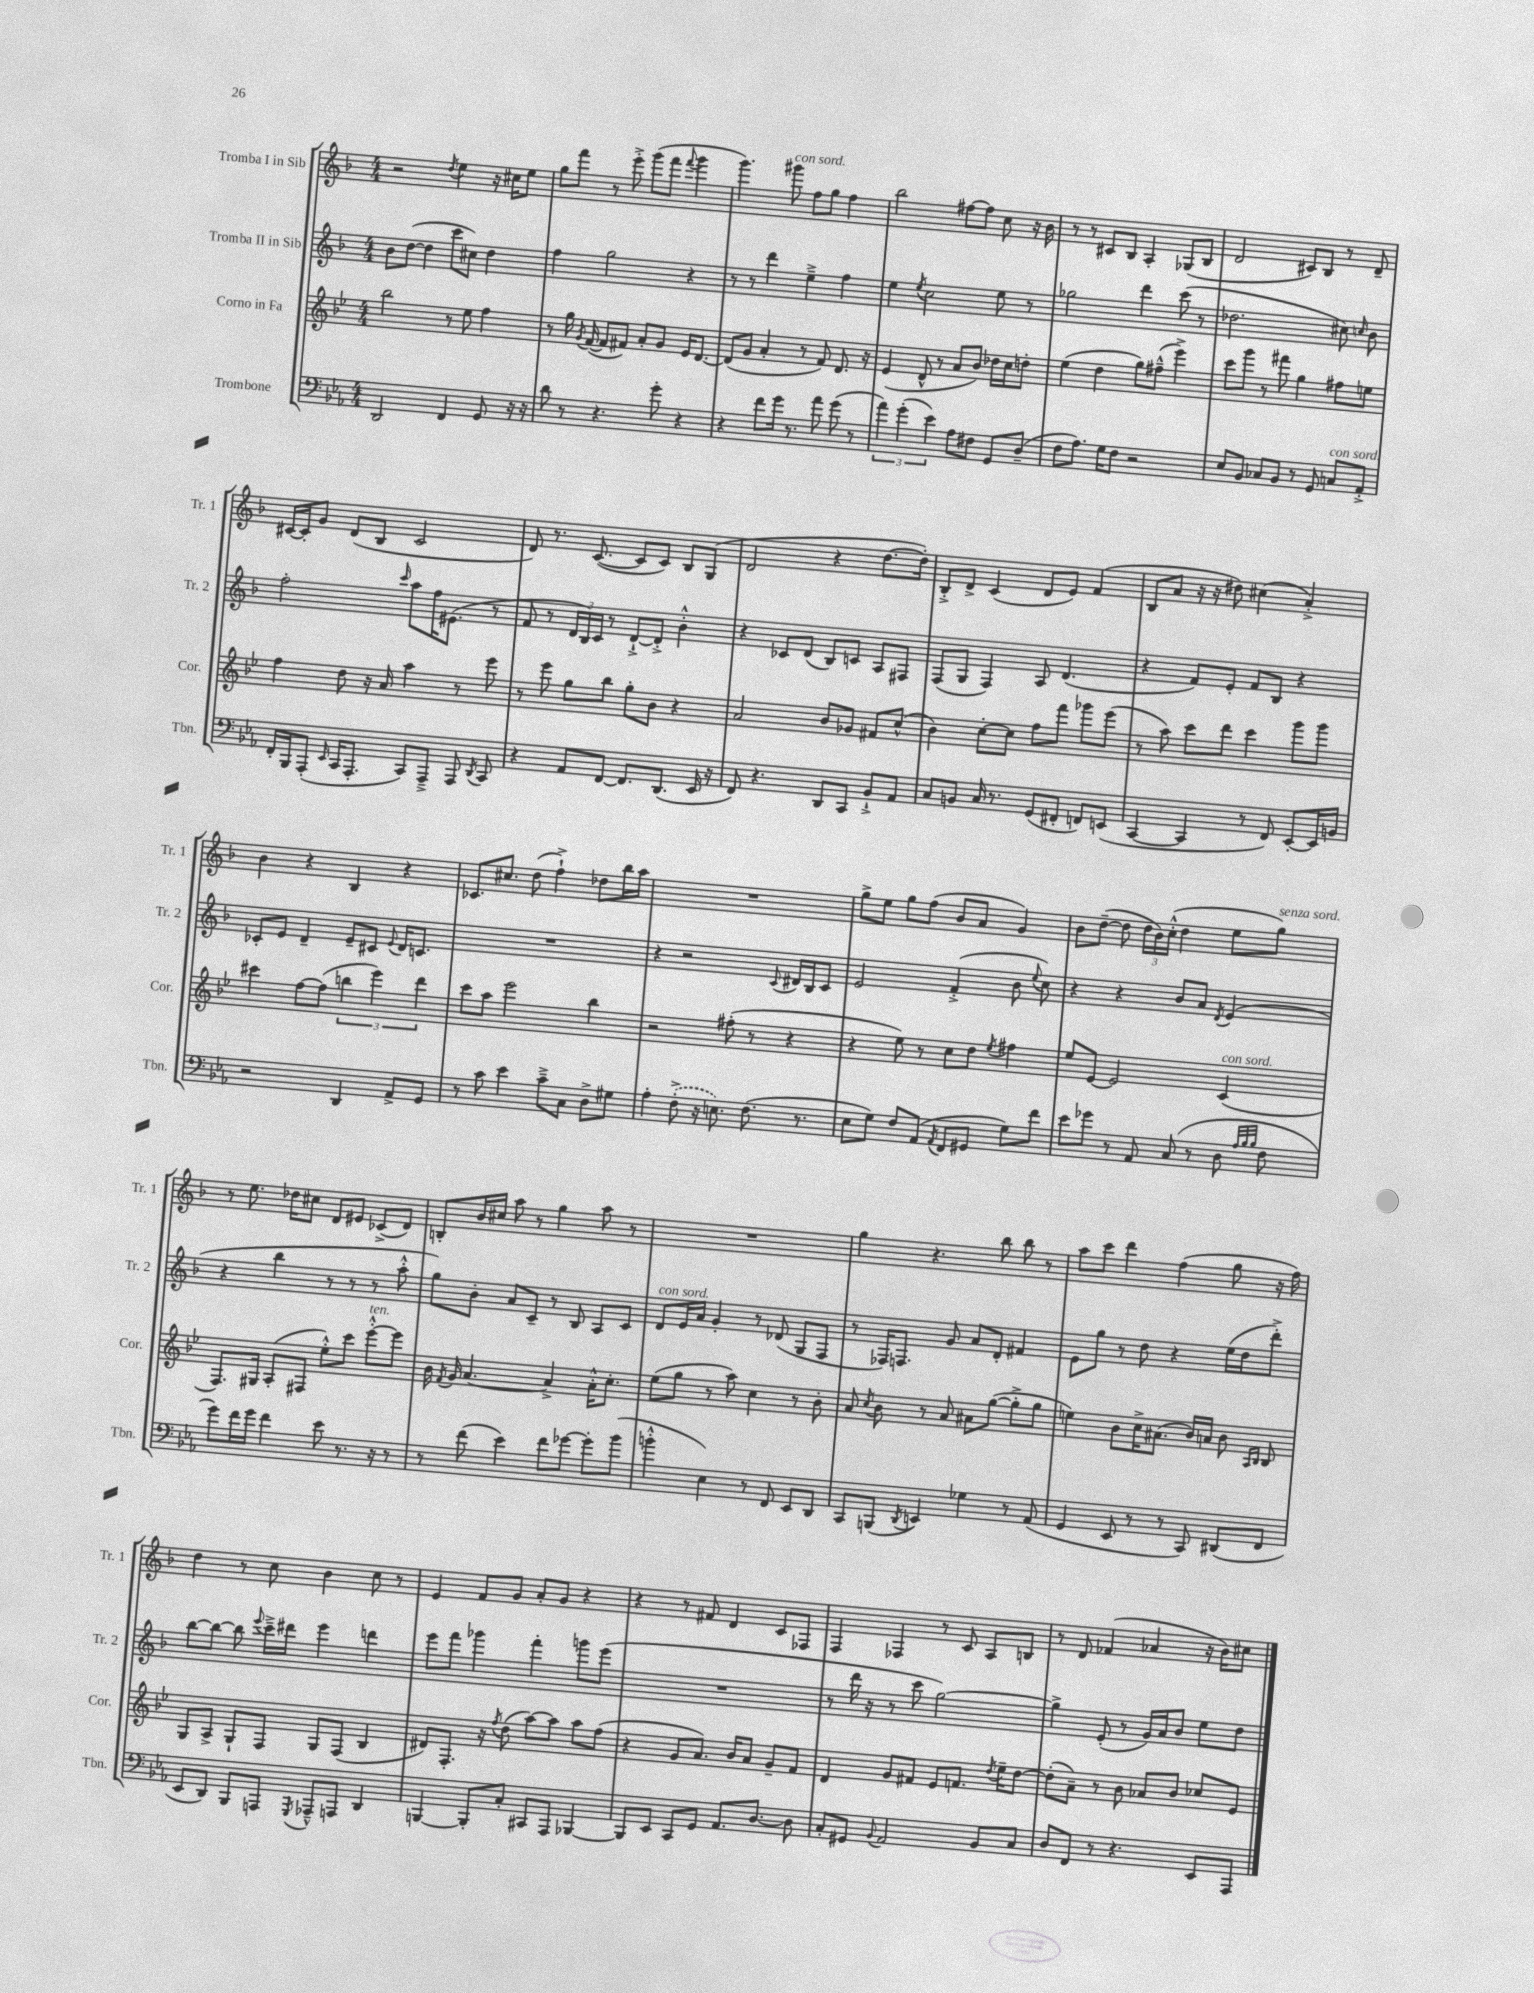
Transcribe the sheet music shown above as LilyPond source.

<<
\new StaffGroup <<
\new Staff = "s0" \with { instrumentName = "Tromba I in Sib" shortInstrumentName = "Tr. 1" } {
    \clef treble \key f \major \numericTimeSignature \time 4/4
    \autoBeamOff r2 \acciaccatura { d''8 } e''4 r16 cis''16[ e''8] |
    g''8[ f'''8] r8 e'''8-.-> g'''8[( f'''8] \appoggiatura { f'''8 } g'''4 |
    g'''4.) gis'''8^\markup { \italic "con sord." } f''8[ g''8] f''4 |
    bes''2 fis''8[~ fis''8] c''8 r16 bes'16 |
    r8 r8 cis'8[ bes8] a4-. ges8[( bes8] |
    d'2 cis'8[) bes8] r8 d'8-- |
    cis'16[~ cis'16-. g'8] d'8[( bes8] cis'2 |
    d'8) r8. c'8.~( c'8[ c'8]) bes8[ g8]( |
    d'2 r4 d''8.[~ d''16]-.) |
    bes8[-.-> d'8]-> c'4( d'8[ e'8]) f'4( |
    bes8[ a'8] r16 r16 dis''8) cis''4( a'4-.->) |
    bes'4 r4 bes4 r4 |
    ces'8.[ cis''8.] d''8( f''4-!->) des''8[ bes''16 a''16] |
    R1 |
    g''8[-> e''8] g''8[ f''8]( bes'8[ a'8] g'4) |
    bes'8[ d''8]~--( d''8 \tuplet 3/2 { d''16[ bes'16) c''16]-.-^( } d''4 e''8[ g''8]^\markup { \italic "senza sord." }) |
    r8 e''8. des''16[ cis''8] d'8[ eis'8] ces'8[->( d'8]) |
    b8[-. bes'16 cis''16] a''8 r8 g''4 a''8 r8 |
    R1 |
    g''4 r4. bes''8 bes''8 r8 |
    a''8[ c'''8] d'''4 f''4( g''8 r16 f''16) |
    d''4 r8 c''8 bes'4 c''8 r8 |
    e'4 f'8[ g'8] a'8[-. g'8] r4 |
    r4 r8 fis'8 d'4 c'8[ fes8] |
    f4 fes4 r8 c'8 a8[ b8] |
    r8 d'8 fes'4( aes'4 r16 bes'16[) cis''8] \bar "|." |
}
\new Staff = "s1" \with { instrumentName = "Tromba II in Sib" shortInstrumentName = "Tr. 2" } {
    \clef treble \key f \major \numericTimeSignature \time 4/4
    \autoBeamOff bes'8[ d''8]~( d''4 c'''8[ cis''8]) d''4 |
    f''4 g''2 r4 |
    r8 r8 d'''4 e''4---> f''4 |
    e''4 \acciaccatura { e''8 } c''2 e''8 r8 |
    ges''2 d'''4 c'''8( r8 |
    des''2. cis''8) \grace { c''16 } bes'8 |
    f''2-. \grace { c'''16 } a''8[ f''16 eis'8.]( r8 |
    f'8 r8 \tuplet 3/2 { d'16[ bes16) c'16] } r8 d'8[~-!-> d'8]-.-> bes'4-.-^ |
    r4 ces'8[ d'8]( bes8[) c'8] a8[ fis8] |
    f8[( g8] f4) a8 d'4.( |
    r4 f'8[) e'8]-. f'8[ bes8] r4 |
    ces'8[-. e'8] d'4-- e'8[-- cis'8] \appoggiatura { e'8 } d'16[ c'8.] |
    R1 |
    r4 r2 \appoggiatura { c'8 } dis'16[ bes16 c'8] |
    e'2 f'4-.->( bes'8 \appoggiatura { e''8 } c''8) |
    r4 r4 bes'8[ a'8] \acciaccatura { d'8 } e'4( |
    r4 bes''4 r8 r8 r8 a''8-.-^ |
    g''8[) bes'8]-. a'8[ c'8]-- r8 bes8 a8[ c'8] |
    d'8[^\markup { \italic "con sord." } e'16 a'16] g'4-. r8 des'8( g8[ f8] |
    r8 fes16[) f8.] g'8 a'8[ d'8]-. fis'4 |
    e'8[ g''8] r8 d''8 r4 e''16[( d''16 d'''8]-.->) |
    bes''8[~ bes''8]~ bes''8 \appoggiatura { e'''8 } c'''16[---> dis'''16] e'''4 d'''4 |
    e'''8[ f'''8] ges'''4 f'''4-. g'''8[ e'''8]( |
    R1 |
    r8 d'''16 r16 r8 c'''8 g''2~) |
    g''4-> e'8-.( r8 g'16[) a'16 bes'8] e''8[ d''8] \bar "|." |
}
\new Staff = "s2" \with { instrumentName = "Corno in Fa" shortInstrumentName = "Cor." } {
    \clef treble \key bes \major \numericTimeSignature \time 4/4
    \autoBeamOff bes''2 r8 ees''8 f''4 |
    r8 g''16 \acciaccatura { g'8 } f'16~( f'8[ fis'8]) a'8[-. g'8] ees'16[ d'8.]~ |
    d'8[( g'8] a'4-. r8 f'8) d'8. r16 |
    ees'4( d'8-^ r8 a'8[ bes'8]) des''16[ c''16 d''8]-. |
    ees''4( d''4 g''8[) fis''8]---^( ees'''4->) |
    c'''8[ g'''8] r8 fis'''8 g''4 fis''8[ e''8] |
    f''4 d''8 r16 a'16 a''4 r8 ees'''8 |
    r8 ees'''8 g''8[ bes''8] g''8[-. bes'8] r4 |
    a'2 bes'8[ ges'8] fis'8[ c''8]-^( |
    bes'4) c''8[~-. c''8] f''8[ f'''8] ges'''8[ ees'''8]( |
    r8 a''8) c'''8[ d'''8] c'''4 g'''8[ g'''8] |
    cis'''4 f''8[~ f''8]( \tuplet 3/2 { b''4 ees'''4) d'''4 } |
    c'''8[ a''8] ees'''2 bes''4 |
    r2 fis''8-.( r8 r4 |
    r4 ees''8) r8 c''8[ d''8] \acciaccatura { ees''8 } fis''4 |
    ees''8[ ees'8]~ ees'2 c'4^\markup { \italic "con sord." }( |
    f8.[) gis16] a8[-.( fis8] ees''8[-.-^) c'''8] ees'''8[~-.-^^\markup { \italic "ten." } ees'''8] |
    bes'16 \acciaccatura { f'8 } g'16 a'4.~ a'4-> a'16[-.-^ c''8.]-. |
    ees''8[( g''8] r8 a''8) c''4 r8 bes'8-. |
    a'8 \acciaccatura { c''8 } bes'8 r8 a'8 ais'8[ g''8]~( g''8[-.-> g''8] |
    e''4) bes'8[ c''16-> ais'8.]( bes'16[) a'16] bes'8 \grace { a16[ bes16] } bes8 |
    g8[ a8]-> g8[-! f8] g8[ f8]( bes4 |
    dis'8[) f8.]-. r16 \acciaccatura { f''8 } d''8( a''8[~) a''8] a''8[ f''8]( |
    r4 g'8[ a'8.]) bes'16[ a'8] g'8[-- f'8] |
    d'4 g'8[ fis'8] ees'8[ f'8.] \acciaccatura { d''8 } ees''16[-- d''8]~ |
    d''8[-.( a'8]--) r8 bes'8 aes'8[ bes'8] ces''8[ ees'8] \bar "|." |
}
\new Staff = "s3" \with { instrumentName = "Trombone" shortInstrumentName = "Tbn." } {
    \clef bass \key ees \major \numericTimeSignature \time 4/4
    \autoBeamOff d,2 f,4 g,8 r16 r16 |
    d'8 r8 r4. g'8-. r4 |
    r4 f'8[ g'16] r8. aes'8 g'8( r8 |
    \tuplet 3/2 { aes'4) g'4-.( ees'4) } aes8[ fis8] g,8[ d8]--( |
    f8[ aes8.]) g16[ f8] r2 |
    ees8[ bes,8] ces8[ bes,8] r8 g,8 c8[^\markup { \italic "con sord." } aes,8]-.-> |
    f,16[-. bes,,16 aes,,8]-.( \grace { ees,16 } c,16[ aes,,8.]-. c,8[) aes,,8]---> aes,,8 \acciaccatura { d,8 } c,8 |
    r4 aes,8[ f,8]~ f,8.[ d,8.]( ees,16 r16 |
    f,8) r4. d,8[ c,8] bes,8[-!-> aes,8] |
    c8[ b,8] c16 r8. g,8[( fis,8]-. f,8[) e,8]( |
    c,4~ c,4 r8 f,8) ees,8[~-. ees,16 b,16] |
    r2 d,4 aes,8[-> g,8] |
    r8 c'8 ees'4 c'8[---> c8] d8[-> gis8] |
    aes4-. \once \slurDashed f8-.->( r16 e8.) f8.( r8. |
    ees8[ g8]) f8[ aes,8]( \acciaccatura { aes,8 } f,8[ gis,8] g8[) f'8] |
    ees'8[ ges'8] r8 aes,8 c8( r8 d8 \grace { aes32[ bes32 bes32] } f8 |
    g'8[) f'16 g'16] f'4 ees'8 r8. r16 r8 |
    r8 f'8( ees'4) f'8[ ges'8]~ ges'8[-. bes'8]( |
    b'4-.-^ ees4) r8 f,8 ees,8[ d,8] |
    c,8[ b,,8]( \acciaccatura { d,8 } e,4) ges4 r8 aes,8( |
    g,4 ees,8 r8 r8 c,8) dis,8[( f,8] |
    ees,8[ d,8]) bes,,8[ a,,8] \acciaccatura { g,,8 } aes,,8[---^ a,,8] d,4 |
    b,,4~ b,,8[-. c8]-. cis,8[ aes,,8] bes,,4~ |
    bes,,8[ ees,8] c,8[ g,8] aes,8.[ d8.]~ d8 |
    c8[-. gis,8] \appoggiatura { bes,8 } aes,2 bes,8[ c8] |
    d8[ f,8] r8 r4. ees,8[ aes,,8] \bar "|." |
}
>>
>>
\layout { \context { \Score \remove "Bar_number_engraver" } }
